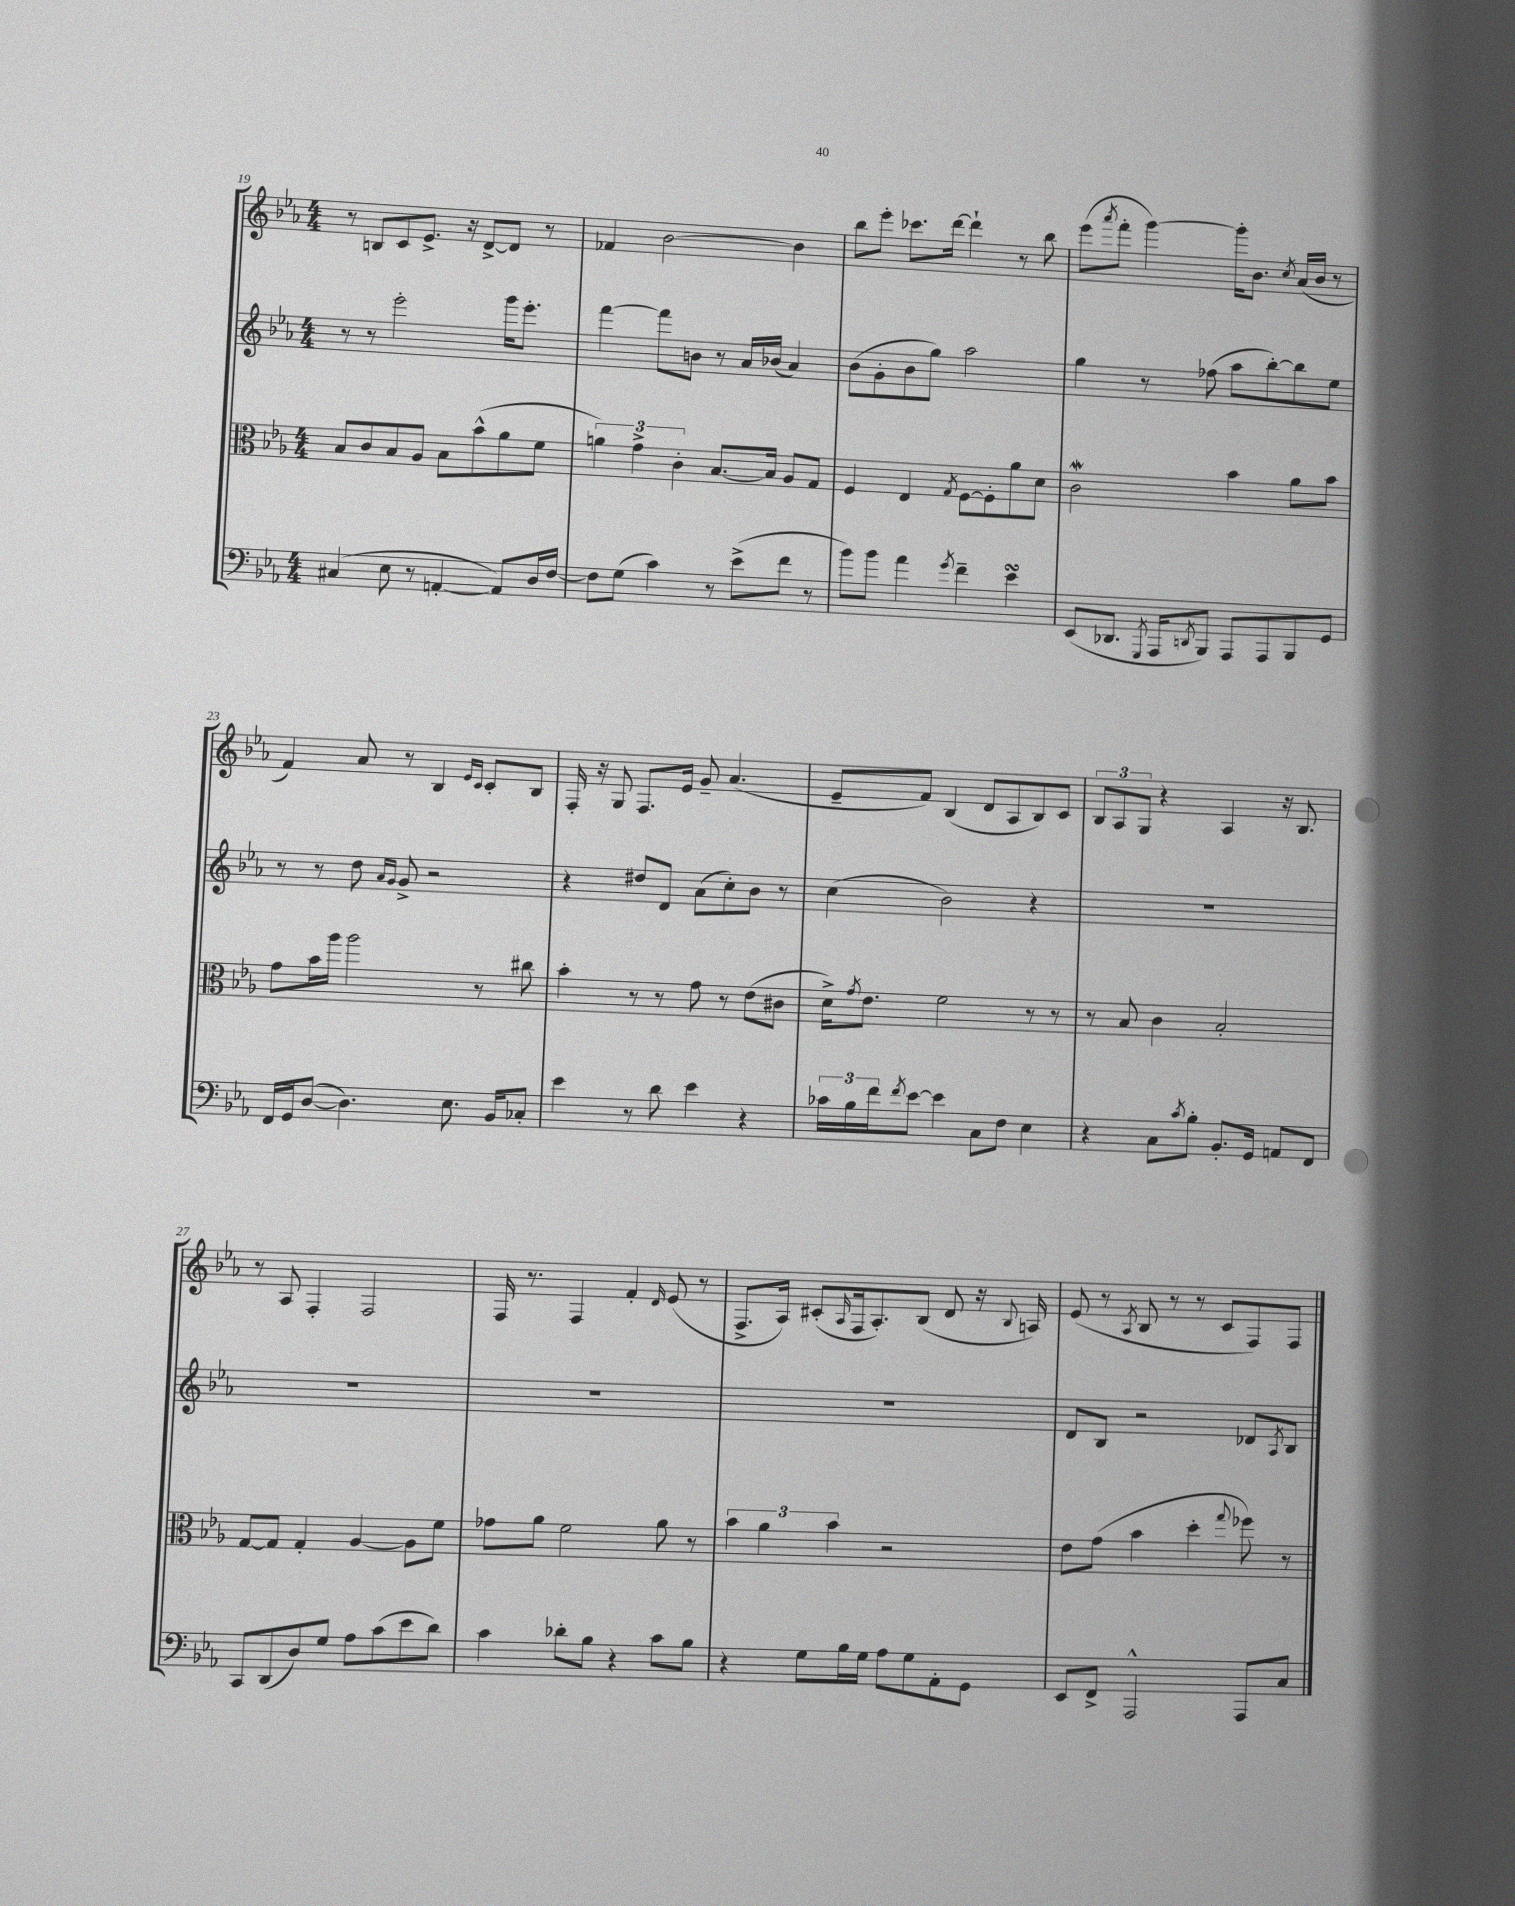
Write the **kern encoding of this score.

**kern	**kern	**kern	**kern
*part4	*part3	*part2	*part1
*staff4	*staff3	*staff2	*staff1
*clefF4	*clefC3	*clefG2	*clefG2
*k[b-e-a-]	*k[b-e-a-]	*k[b-e-a-]	*k[b-e-a-]
*M4/4	*M4/4	*M4/4	*M4/4
=19	=19	=19	=19
(4C#X/	8B-/L	8r	8r
.	8c/	8r	8Bn/L
8E-\	8B-/	2eee-'\	8c/
8r	8A-/J	.	8.e-^/J
[4AAn'/	8B-\L	.	.
.	.	.	16r
.	(8b-^^\	.	[8d^/L
8AA/L])	8a-\	16ggg\KL	8d/J]
.	.	8.eee-'\J	.
16D/L	8f\J	.	8r
[16F/JJ	.	.	.
=20	=20	=20	=20
8F\L]	6an\)	[4fff\	4f-X/
(8G\J	.	.	.
.	6g^\	.	.
4c\)	.	8fff\L]	[2b-\
.	6c'\	.	.
.	.	8bn\J	.
8r	[8.B-/L	8r	.
(8e-^\L	.	16a-/LL	.
.	16B-/Jk]	(16b-X/JJ	.
8f\J	8A-/L	4a-/)	4b-\]
8r	8G/J	.	.
=21	=21	=21	=21
8b-\L)	4F/	(8b-\L	8bb-\L
8b-\J	.	8g'\	8eee-'\J
4a-\	4E-/	8b-\	8.ccc-X\L
.	.	8gg\J)	.
.	.	.	[16ddd\Jk
8qg/	8qG/	.	.
4f~\	[8F\L	2aa-\	4ddd`\]
.	8F'\]	.	.
4e-sSSs\	8a-\	.	8r
.	8d\J	.	8bb-\
=22	=22	=22	=22
(8EE-/L	2cW\	4gg\	(8eee-\L
.	.	.	8qaaa-/
8.DD-X/J	.	.	8fff'\J
.	.	8r	[4ggg\)
8qGGG/	.	.	.
16AAA-/KL	.	.	.
8qDDn/	.	.	.
8BBB-/J)	.	(8ff-X\	.
8AAA-/L	4b-\	8aa-\L	16ggg'\KL]
.	.	.	8.b-\J
8AAA-/	.	[8bb-'\)	.
.	.	.	8qcc/
8BBB-/	8a-\L	8bb-\]	(16a-/LL
.	.	.	16b-/JJ
8GG/J	8b-\J	8ee-\J	8r
!!LO:LB:g=z
=23	=23	=23	=23
16FF/LL	8g\L	8r	4f/)
16GG/J	.	.	.
([8D/J	16b-\L	8r	.
.	16aa-\JJ	.	.
4.D\])	2aa-\	8dd\	8a-/
.	.	16qqa-/LL	.
.	.	16qqg/JJ	.
.	.	8g^/	8r
.	.	2r	4B-/
8.E-\	.	.	.
.	.	.	16qqe-/LL
.	.	.	16qqc/JJ
.	8r	.	8c'/L
16BB-/KL	.	.	.
8C-X'/J	8cc#X\	.	8B-/J
=24	=24	=24	=24
4e-\	4b-'\	4r	16F'/
.	.	.	16r
.	.	.	8G/
8r	8r	8dd#X/L	8.F/L
8d\	8r	8d/J	.
.	.	.	16e-/Jk
4e-\	8g\	(8a-\L	8g~/
.	8r	8cc'\)	(4.a-/
4r	(8e-\L	8b-\J	.
.	8c#X\J	8r	.
=25	=25	=25	=25
24c-X\LL	16d^\KL)	(4cc\	8e-~/L
24B-\	.	.	.
.	8qg/	.	.
.	8.e-\J	.	.
24f\J	.	.	.
8qf/	.	.	.
[8e-\J	.	.	8f/J)
4e-\]	2f\	2b-\)	(4B-/
8C\L	.	.	8d/L
8F\J	.	.	8A-/
4E-\	8r	4r	8B-/)
.	8r	.	8c/J
=26	=26	=26	=26
4r	8r	1r	12B-/L
.	.	.	12A-/
.	8B-/	.	.
.	.	.	12G/J
8C\L	4c\	.	4r
8qc/	.	.	.
8B-'\J	.	.	.
8.BB-'/L	2B-'/	.	4A-/
16GG/Jk	.	.	.
8AAn/L	.	.	16r
.	.	.	8.B-/
8FF/J	.	.	.
!!LO:LB:g=z
=27	=27	=27	=27
8CC/L	[8G/L	1r	8r
(8DD/	8G/J]	.	8A-/
8D/)	4G'/	.	4F'/
8G/J	.	.	.
8A-\L	[4A-/	.	2F/
(8c\	.	.	.
8e-\	8A-\L]	.	.
8d\J)	8f\J	.	.
=28	=28	=28	=28
4c\	8g-X\L	1r	16F/
.	.	.	8.r
.	8a-\J	.	.
8d-X'\L	2f\	.	4F/
8B-\J	.	.	.
4r	.	.	4f'/
.	.	.	16qqd/
8c\L	8a-\	.	(8e-/
8B-\J	8r	.	8r
=29	=29	=29	=29
4r	6b-\	1r	8.F^/L
.	6a-\	.	.
.	.	.	16A-/Jk)
8G\L	.	.	(8c#X'/L
.	6b-\	.	.
.	.	.	16qqA-/
16B-\L	.	.	16F/k
16G\JJ	.	.	8.A-'/)
8A-\L	2r	.	.
8G\	.	.	(8B-/J
8AA-'\	.	.	8d/
8GG\J	.	.	16r
.	.	.	8qqB-/
.	.	.	16An/)
=30	=30	=30	=30
8EE-/L	8e-\L	8d/L	(8e-/
8FF^/J	(8g\J	8B-/J	8r
.	.	.	8qA-/
2AAA-^^/	4b-\	2r	8B-/
.	.	.	8r
.	4dd'\	.	8r
.	.	.	8c/L
.	8qqgg/	.	.
8AAA-/L	8ff-X\)	8d-X/L	8F/)
.	.	8qA-/	.
8C/J	8r	8B-/J	8F/J
==	==	==	==
*-	*-	*-	*-
